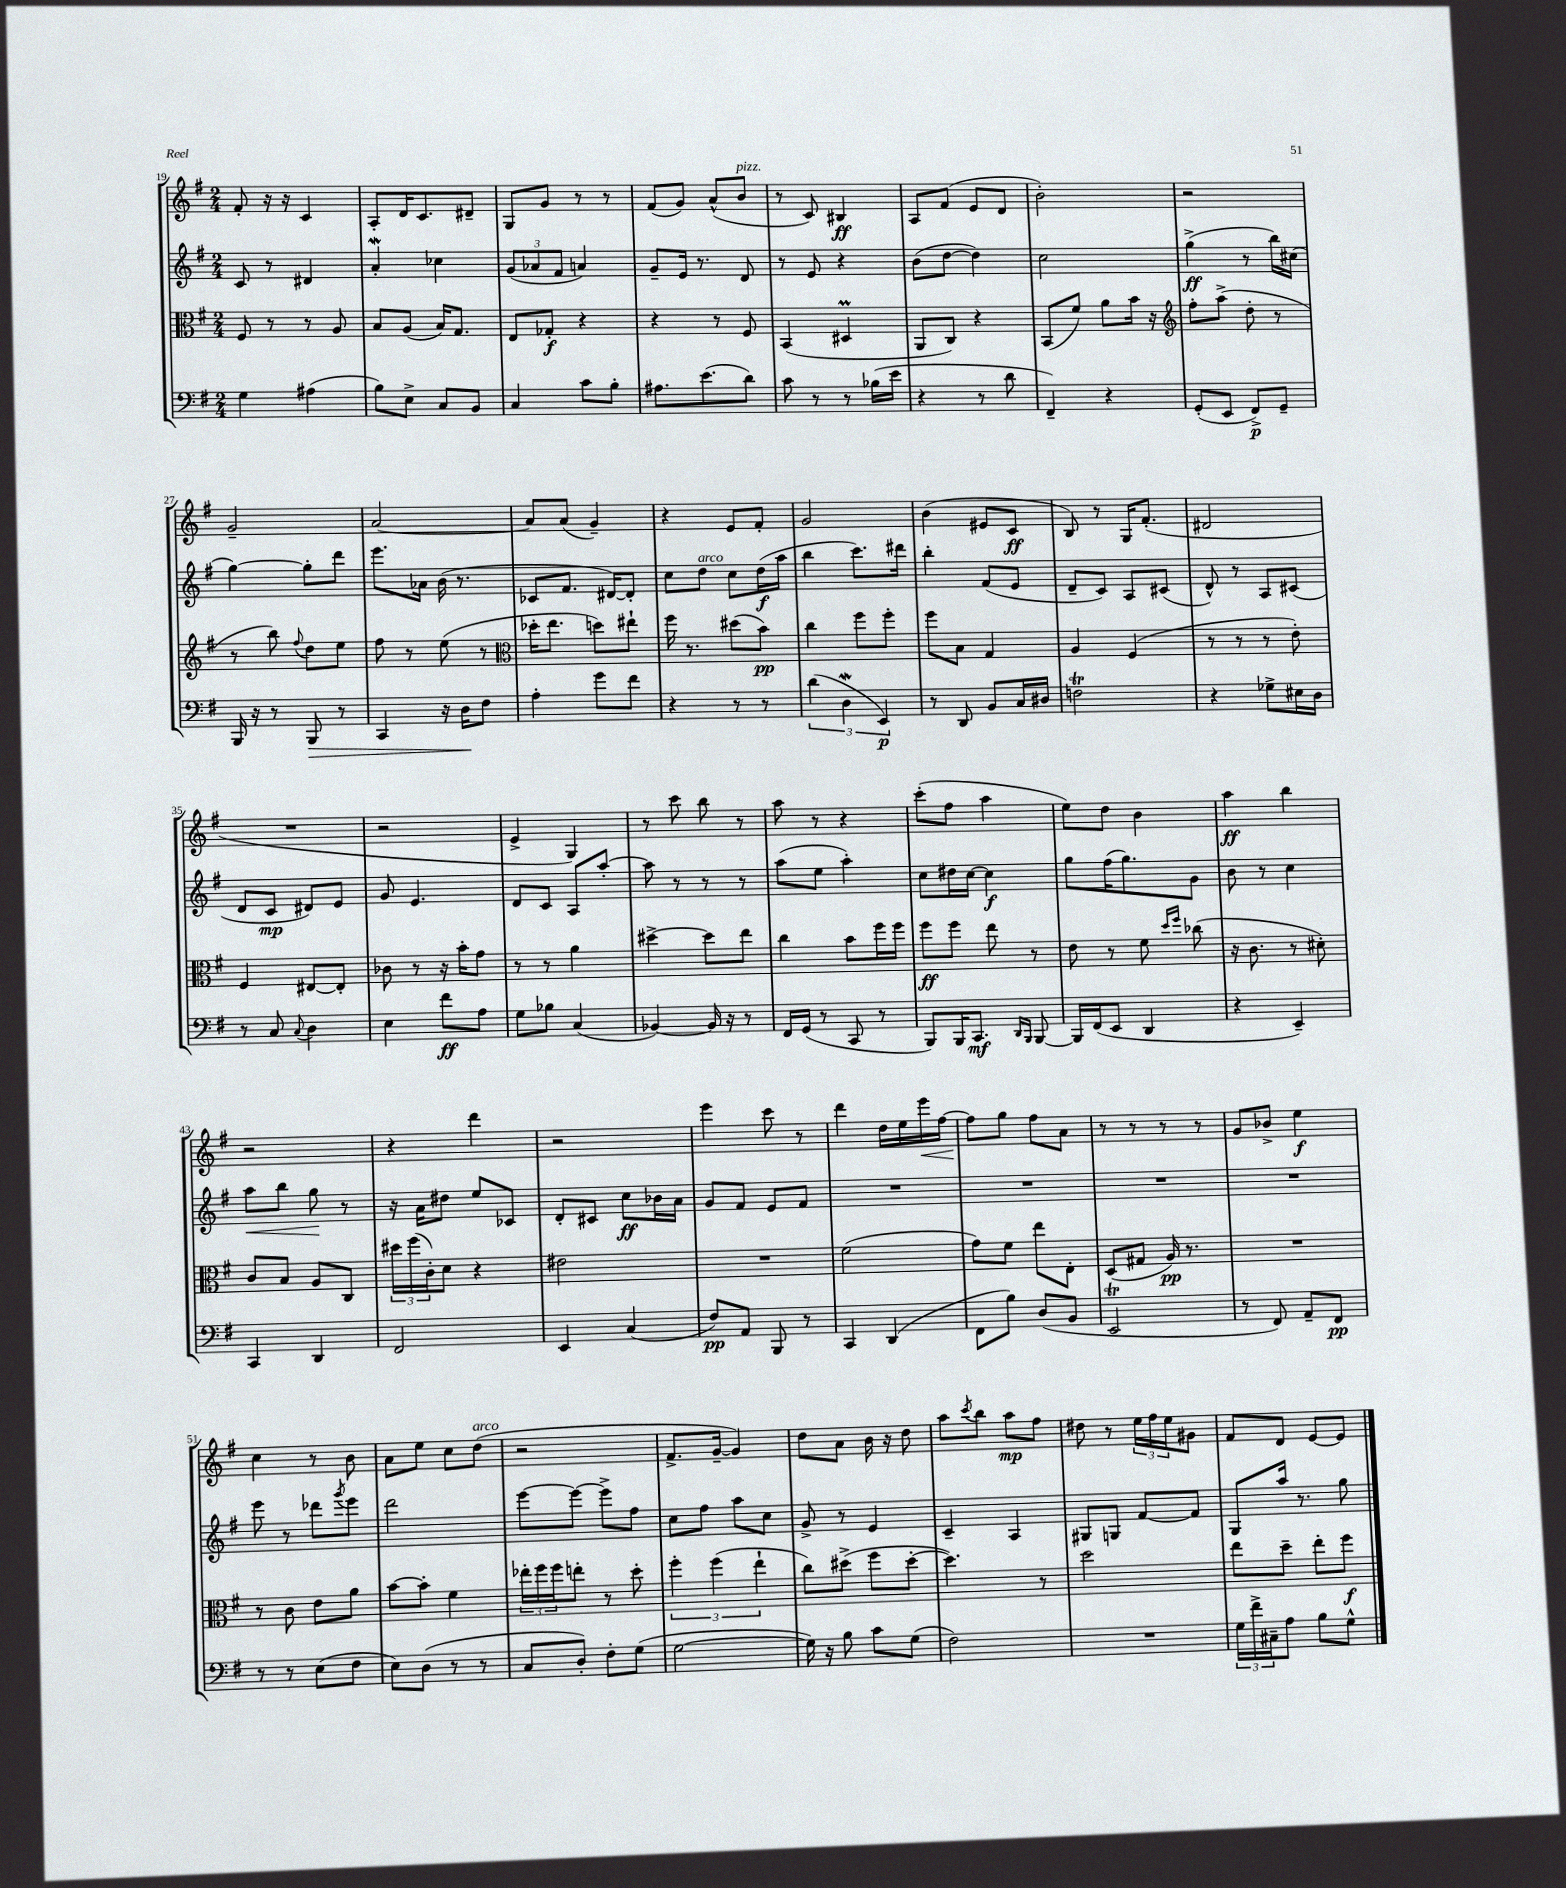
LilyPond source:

<<
\new StaffGroup <<
\new Staff = "s0" {
    \clef treble \key g \major \numericTimeSignature \time 2/4
    fis'8-. r16 r16 c'4 |
    a8-. d'16 c'8. dis'8-- |
    g8 g'8 r8 r8 |
    fis'8( g'8) a'8-^( b'8^\markup { \italic "pizz." } |
    r8 c'8) bis4\ff |
    a8 fis'8( e'8 d'8 |
    b'2-.) |
    r2 |
    g'2-- |
    a'2~ |
    a'8 a'8( g'4--) |
    r4 e'8 fis'8-. |
    g'2 |
    b'4( eis'8 c'8\ff |
    b8) r8 g16 fis'8.-.( |
    dis'2 |
    R2 |
    r2 |
    e'4-> g4) |
    r8 c'''8 b''8 r8 |
    a''8 r8 r4 |
    c'''8-.( fis''8 a''4 |
    e''8) d''8 b'4 |
    a''4\ff b''4 |
    r2 |
    r4 d'''4 |
    r2 |
    e'''4 c'''8 r8 |
    d'''4 d''16 e''16 e'''16\< fis''16~ |
    fis''8\! g''8 fis''8 a'8 |
    r8 r8 r8 r8 |
    g'8 bes'8-> e''4\f |
    c''4 r8 b'8 |
    a'8 e''8 c''8 d''8^\markup { \italic "arco" }( |
    r2 |
    fis'8.-> g'16~-- g'4) |
    d''8 a'8 b'16 r16 d''8 |
    a''8 \acciaccatura { c'''8 } b''8 a''8\mp fis''8 |
    dis''8 r8 \tuplet 3/2 { e''16 fis''16 e''16 } gis'8 |
    fis'8 d'8 e'8~ e'8 \bar "|." |
}
\new Staff = "s1" {
    \clef treble \key g \major \numericTimeSignature \time 2/4
    c'8 r8 dis'4 |
    a'4-.\mordent ces''4 |
    \tuplet 3/2 { g'8( aes'8 fis'8 } a'4) |
    g'8-- e'16 r8. d'8 |
    r8 e'8 r4 |
    b'8( d''8~ d''4) |
    c''2 |
    g''4->\ff( r8 b''16) cis''16( |
    g''4~) g''8-. d'''8 |
    e'''8. aes'16 b'16( r8. |
    ces'8 fis'8. dis'16~) dis'8-. |
    c''8 d''8^\markup { \italic "arco" } c''8 d''16\f( a''16 |
    b''4 c'''8.) dis'''16 |
    b''4-. fis'8( e'8 |
    d'8-- c'8) a8 cis'8( |
    d'8-^) r8 a8 cis'8( |
    d'8 c'8\mp dis'8) e'8 |
    g'8 e'4. |
    d'8 c'8 a8 a''8~-. |
    a''8 r8 r8 r8 |
    a''8( e''8 a''4-.) |
    c''8 dis''16 c''16~ c''4\f |
    g''8 fis''16( g''8.) g'8 |
    b'8 r8 c''4 |
    a''8\< b''8 g''8\! r8 |
    r16 a'16 dis''8 e''8 ces'8 |
    d'8-. cis'8 c''8\ff bes'16 a'16 |
    g'8 fis'8 e'8 fis'8 |
    R2 |
    R2 |
    R2 |
    R2 |
    e'''8 r8 des'''8 \acciaccatura { g'''8 } e'''8 |
    d'''2 |
    e'''8~ e'''8~ e'''8-> fis''8 |
    c''8 fis''8 a''8 c''8 |
    g'8-> r8 e'4 |
    c'4-- a4 |
    gis8 g8 fis'8~ fis'8 |
    g8 a''16 r8. g''8 \bar "|." |
}
\new Staff = "s2" {
    \clef alto \key g \major \numericTimeSignature \time 2/4
    fis8 r8 r8 a8 |
    b8 a8( b16) g8. |
    e8 ges8-.\f r4 |
    r4 r8 fis8 |
    b,4( dis4\prall |
    a,8 c8) r4 |
    b,8( fis'8) a'8 b'16 r16 |
    \clef treble fis''8-. a''8->( d''8-. r8 |
    r8 b''8) \appoggiatura { fis''8 } d''8 e''8 |
    fis''8 r8 e''8( r8 |
    \clef alto des''16-. e''8. d''8) eis''8-! |
    fis''16 r8. dis''8( b'8\pp) |
    c''4 fis''8 fis''8-. |
    fis''8 b8 g4 |
    a4 fis4( |
    r8 r8 r8 e'8-.) |
    fis4 eis8~ eis8-. |
    ces'8 r8 r16 b'16-. g'8 |
    r8 r8 a'4 |
    dis''4~-> dis''8 e''8 |
    c''4 b'8 fis''16 fis''16 |
    fis''8\ff fis''8 e''8 r8 |
    e'8 r8 fis'8 \grace { d''16 fis''16 } ces''8( |
    r16 c'8. r8 dis'8-.) |
    c'8 b8 a8 c8 |
    \tuplet 3/2 { dis''16 fis''16( c'16-.) } d'8 r4 |
    eis'2 |
    R2 |
    fis'2( |
    g'8) fis'8 e''8 e8-. |
    d8( gis8 a16\pp) r8. |
    R2 |
    r8 c'8 e'8 a'8 |
    b'8~ b'8-. fis'4 |
    \tuplet 3/2 { ees''16-. fis''16 fis''16 } e''8-. r8 d''8-. |
    \tuplet 3/2 { fis''4-. fis''4( e''4-! } |
    c''8) dis''8->( fis''8 dis''8~-. |
    dis''4.) r8 |
    d''2 |
    e''8 d''8-- e''8-. fis''8\f \bar "|." |
}
\new Staff = "s3" {
    \clef bass \key g \major \numericTimeSignature \time 2/4
    g4 ais4( |
    b8) e8-> c8 b,8 |
    c4 c'8 b8-. |
    ais8. e'8.( d'8) |
    c'8 r8 r8 bes16( e'16 |
    r4 r8 d'8 |
    fis,4--) r4 |
    g,8-.( e,8 fis,8->\p) g,8-- |
    b,,16 r16 r8 b,,8\> r8 |
    c,4 r16 d16\! fis8 |
    a4-. g'8 fis'8 |
    r4 r8 r8 |
    \tuplet 3/2 { d'4( d4\mordent e,4\p) } |
    r8 d,8 b,8 c16 dis16 |
    f2\trill |
    r4 ges8-> eis16 d16 |
    r8 c8 \appoggiatura { c8 } d4 |
    e4 fis'8\ff a8 |
    g8 bes8 c4( |
    bes,4~) bes,16 r16 r8 |
    fis,16 g,16( r8 c,8 r8 |
    b,,8) b,,16 c,8.\mf \grace { d,16 b,,16 } b,,8~ |
    b,,16 fis,16( e,8 d,4 |
    r4 e,4--) |
    c,4 d,4 |
    fis,2 |
    e,4 c4( |
    fis8\pp) a,8 b,,8 r8 |
    c,4 d,4( |
    fis,8 b8) d8( b,8 |
    e,2\trill |
    r8 fis,8) a,8-- fis,8\pp |
    r8 r8 e8( fis8 |
    e8) d8( r8 r8 |
    c8 d8-.) fis8-. g8( |
    g2~ |
    g16) r16 b8 c'8 g8( |
    fis2) |
    R2 |
    \tuplet 3/2 { g16 fis'16-> cis16-- } a8 b8 g8-^ \bar "|." |
}
>>
>>
\layout { \context { \Score currentBarNumber = #19 } }
